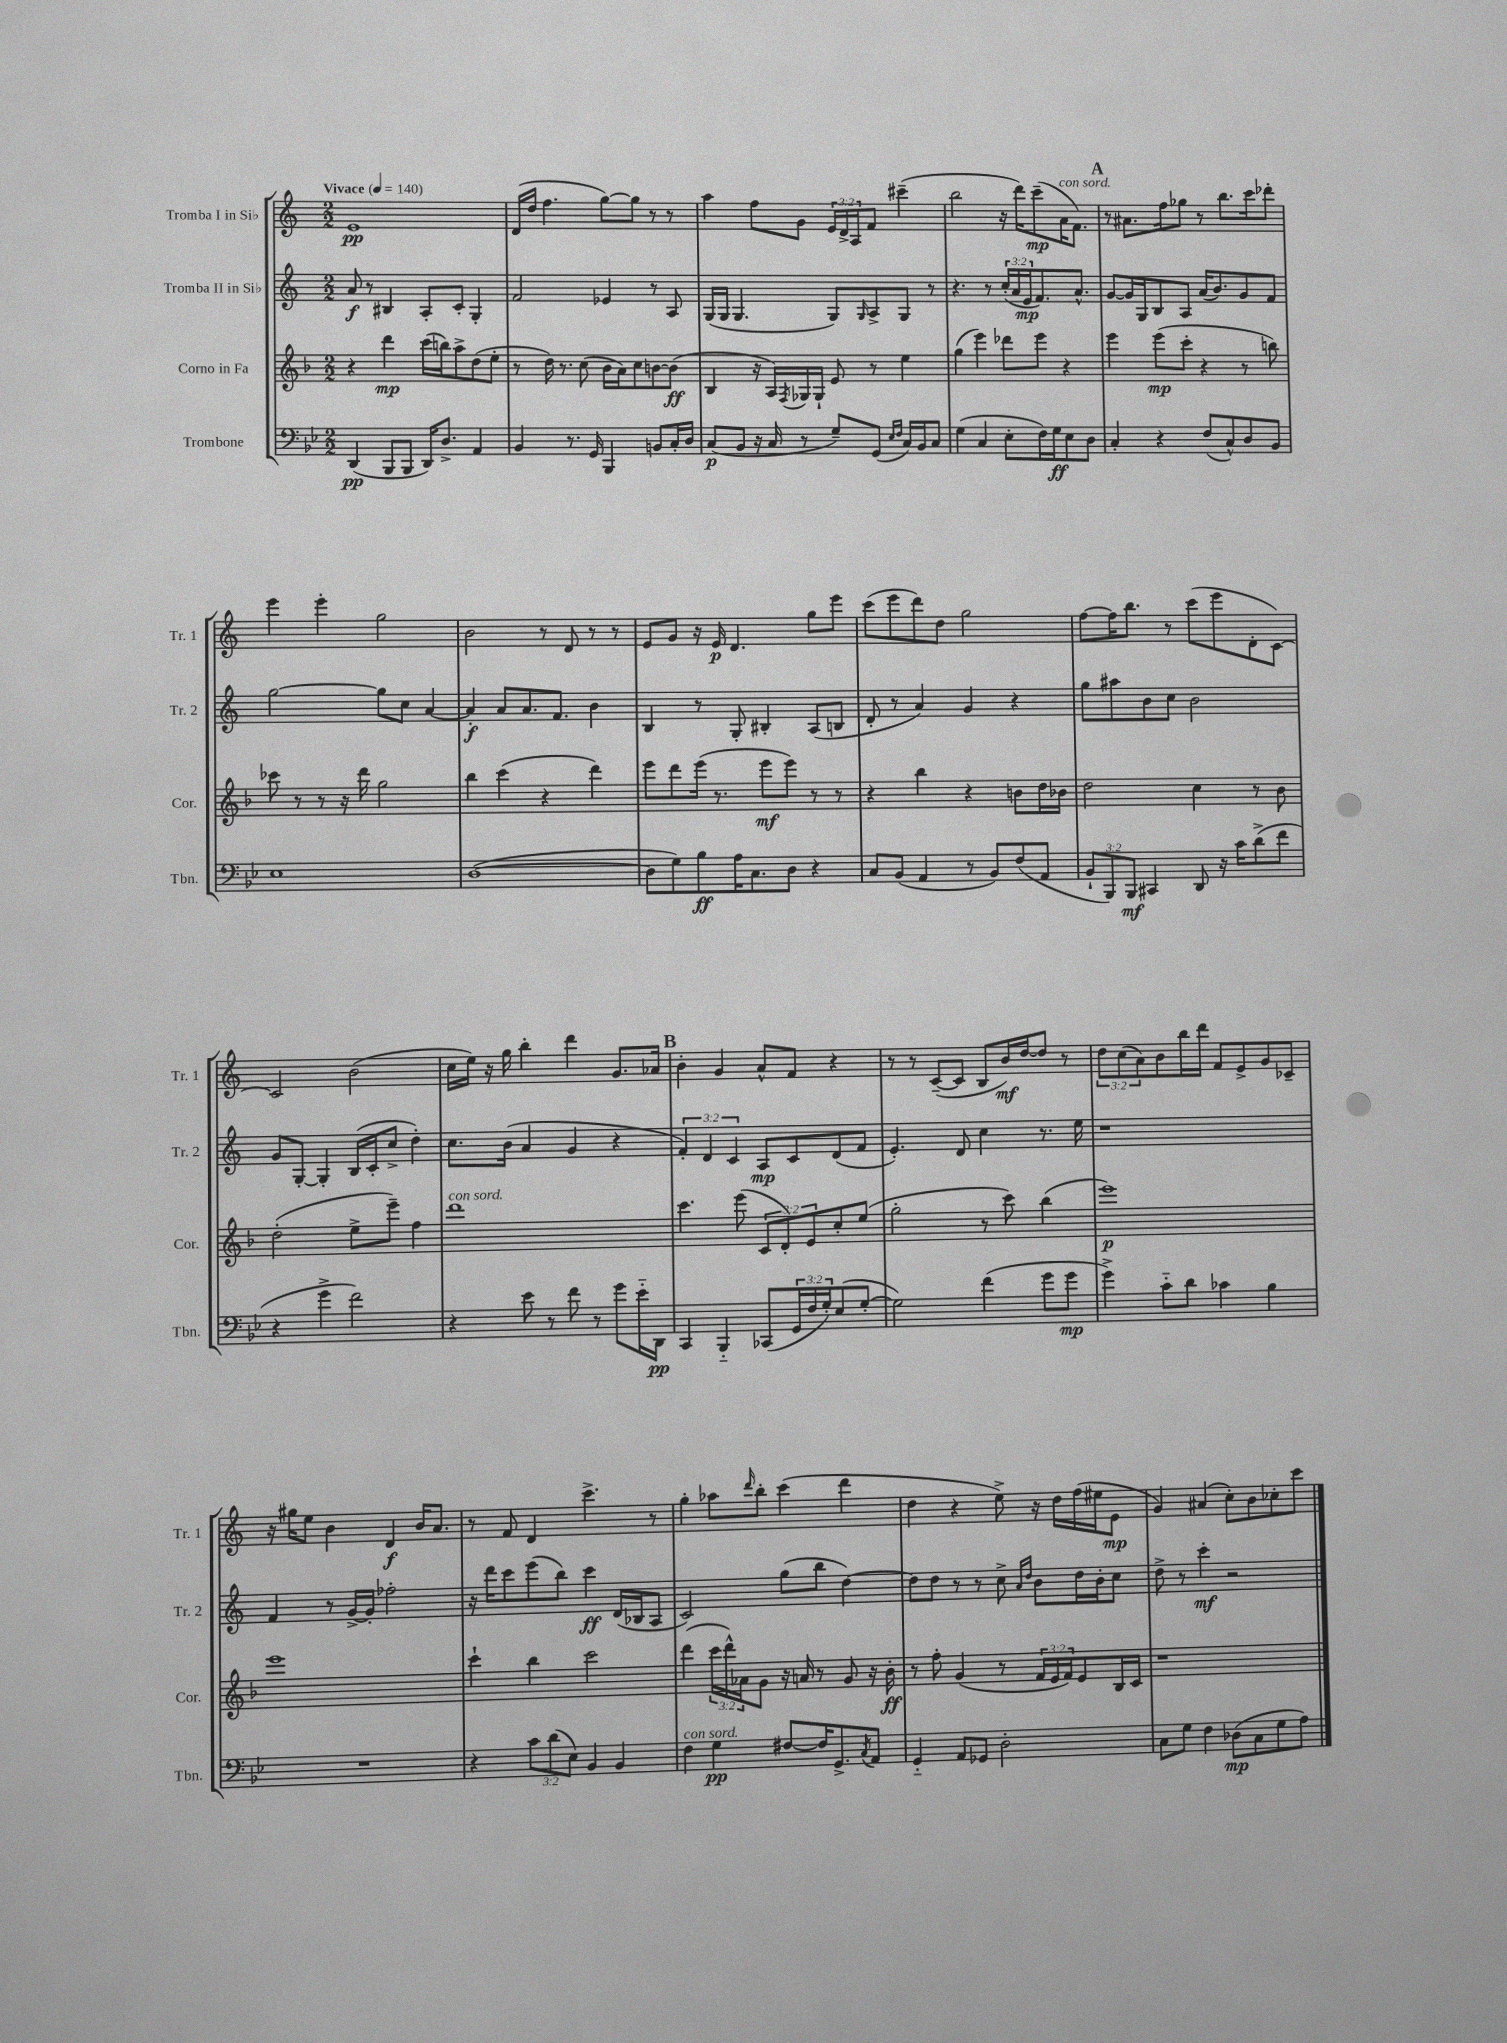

**kern	**kern	**kern	**kern
*staff4	*staff3	*staff2	*staff1
*clefF4	*clefG2	*clefG2	*clefG2
*k[b-e-]	*k[b-]	*k[]	*k[]
*M2/2	*M2/2	*M2/2	*M2/2
*MM140	*MM140	*MM140	*MM140
(4DD	4r	8a	1e
.	.	8r	.
8BBB-	4ddd	4B#	.
8BBB-	.	.	.
16DD)	(16ccc	8A'	.
8.D^	16bb)	.	.
.	8aa^	8c'	.
4AA	(8dd	4G'	.
.	8ee'	.	.
=	=	=	=
4BB-	8r	2f	(16d
.	.	.	16dd
.	16dd)	.	4.ff
.	8.r	.	.
8.r	.	.	.
.	(8cc	.	.
16GG	.	.	.
4BBB-	16b-	4e-	[8gg)
.	16a)	.	.
.	8cc	.	8gg]
8BB	[8b	8r	8r
16C'	(8b]	8A	8r
16D	.	.	.
=	=	=	=
(8C	4B-	(16G	4aa
.	.	16G	.
8BB-	.	4.G	.
16r	16r	.	8ff
16C	16A)	.	.
.	8qF	.	.
8r	16G-	.	8g
.	16G-`	.	.
8G~)	8e	8G)	24e
.	.	.	24d^
.	.	.	24A
.	.	16qqG	.
(8GG	8r	8A^	8f
16qqE-	.	.	.
16qqF	.	.	.
16C)	4ee	8G	(4ccc#~
16BB-	.	.	.
8C	.	8r	.
=	=	=	=
(4G	(4gg	4.r	2bb
4C	4eee)	.	.
.	.	8r	.
8E-'	8ddd-	(24cc'	16r
.	.	24a	.
.	.	.	16ddd)
.	.	24e	.
16F)	8eee	8.f)	(8ccc~
16G	.	.	.
8E-	4r	.	16a
.	.	8.a^^	8.f)
8D	.	.	.
=	=	=	=
4C'	4eee	[8g	8r
.	.	16g]	8.a#
.	.	16G	.
4r	(8eee	8B	.
.	.	.	16ff
.	8ccc'	8A	8gg-
(8F	4r	(16a	8r
.	.	8.b)	.
8C^^)	.	.	8.bb
8D	8r	8g	.
.	.	.	16ccc
8BB-	8bb)	8f	8ddd-'
=	=	=	=
1E-	8ccc-	[2gg	4eee
.	8r	.	.
.	8r	.	4eee'
.	16r	.	.
.	16ddd	.	.
.	2gg	8gg]	2gg
.	.	8cc	.
.	.	[4a	.
=	=	=	=
([1D	4bb-	4a']	2b
.	(4ccc	8a	.
.	.	8.a	.
.	4r	.	8r
.	.	8.f	.
.	.	.	8d
.	4ddd)	4b	8r
.	.	.	8r
=	=	=	=
8D]	8eee	4B	8e
8G)	8ddd	.	8g
8B-	(16eee	8r	16r
.	8.r	.	16e
16A	.	8G'	4.d
8.C	.	.	.
.	8eee	4B#'	.
8D	8eee)	.	.
4r	8r	(8A	8gg
.	8r	8B	8eee
=	=	=	=
8C	4r	8d'	(8ccc
(8BB-	.	8r	8eee
4AA	4bb-	4a)	8ddd)
.	.	.	8dd
8r	4r	4g	2gg
8BB-)	.	.	.
(8F	8b	4r	.
8AA	16dd	.	.
.	16b-	.	.
=	=	=	=
12BB-`	2dd	8gg	[8ff
12BBB-)	.	.	.
.	.	8aa#	16ff]
12BBB-	.	.	.
.	.	.	8.bb
4CC#	.	8b	.
.	.	8cc	8r
8DD	4cc	2b	(8ccc
16r	.	.	8eee
16c	.	.	.
(8d^	8r	.	8d'
8f	8b-	.	[8c)
=	=	=	=
4r	(2dd'	8g	2c]
.	.	[8G'	.
4g^	.	4G']	.
2f)	8ee^	(16B	(2b
.	.	16c'	.
.	8eee~)	8cc^	.
.	4ff	4dd')	.
=	=	=	=
4r	1ddd	8.cc	16cc
.	.	.	16ee)
.	.	.	16r
.	.	(16b	16gg
8e-	.	4a	4bb'
8r	.	.	.
8f	.	4g	4ddd
8r	.	.	.
8g	.	4r	8.g
16e-'~	.	.	.
16DD	.	.	16a-
=	=	=	=
4CC	4.ccc	6f')	4b'
.	.	6d	.
4BBB-'~	.	.	4g
.	.	6c	.
.	(8eee	.	.
(8CC-	12c	8A	8a^^
.	12d')	.	.
24GG	.	8c	8f
24F	12e	.	.
24G')	.	.	.
(8E-	8cc'	(8d	4r
[8G'	(8ee	8f	.
=	=	=	=
2G])	2gg'	4.e')	8r
.	.	.	8r
.	.	.	([8c~
.	.	8d	8c]
(4f	8r	4cc	8B
.	8ccc)	.	16b)
.	.	.	[16dd
8g	(4bb-	8.r	8dd]
8g	.	.	8r
.	.	16ee	.
=	=	=	=
4g^)	1eee)	1r	12dd
.	.	.	(12cc
.	.	.	12a)
8c'~	.	.	8b
8d	.	.	16bb
.	.	.	16ddd
4c-	.	.	8f
.	.	.	8e^
4B-	.	.	8g
.	.	.	8c-~
=	=	=	=
1r	1eee	4f	16r
.	.	.	16gg#
.	.	.	8ee
.	.	8r	4b
.	.	[16g^	.
.	.	16g']	.
.	.	2ff-'	4d
.	.	.	16b
.	.	.	8.a
=	=	=	=
4r	4ccc`	16r	8r
.	.	16ddd	.
.	.	8ccc	8f
12c	4bb-	(8eee	4d
(12d	.	.	.
.	.	8bb)	.
12E-)	.	.	.
4BB-	2ccc	4ccc	4.ccc^
4BB-	.	(16d	.
.	.	16B-	.
.	.	8A	8r
=	=	=	=
4F	(4ddd	2c)	4gg'
4G	24ccc	.	8aa-
.	24ddd^^)	.	.
.	24a-	.	.
.	.	.	16qqddd
.	8g	.	8bb'
[8F#	16r	(8gg	(4ccc
.	16a	.	.
16F#]	8r	8bb	.
8.GG^	.	.	.
.	8g	[4dd)	4ddd
8qC	.	.	.
8AA	16r	.	.
.	16b-'	.	.
=	=	=	=
4GG'~	8r	8dd]	4dd
.	8ff'	8dd	.
8AA	(4g	8r	4r
8GG-	.	8r	.
2D'	8r	8cc^	8ee^)
.	.	16qqa	.
.	.	16qqdd	.
.	24f	8b	16r
.	24e	.	.
.	.	.	16dd
.	24f)	.	.
.	8e	16dd	(16ff
.	.	16b'	16ee#
.	16B-	8cc	8e
.	16c	.	.
=	=	=	=
8C	1r	8dd^	4g)
8G	.	8r	.
4F	.	4ccc'	(4a#
(8D-	.	2r	8cc')
8C	.	.	8b
8G	.	.	8cc-'
8A)	.	.	8ccc
==	==	==	==
*-	*-	*-	*-
